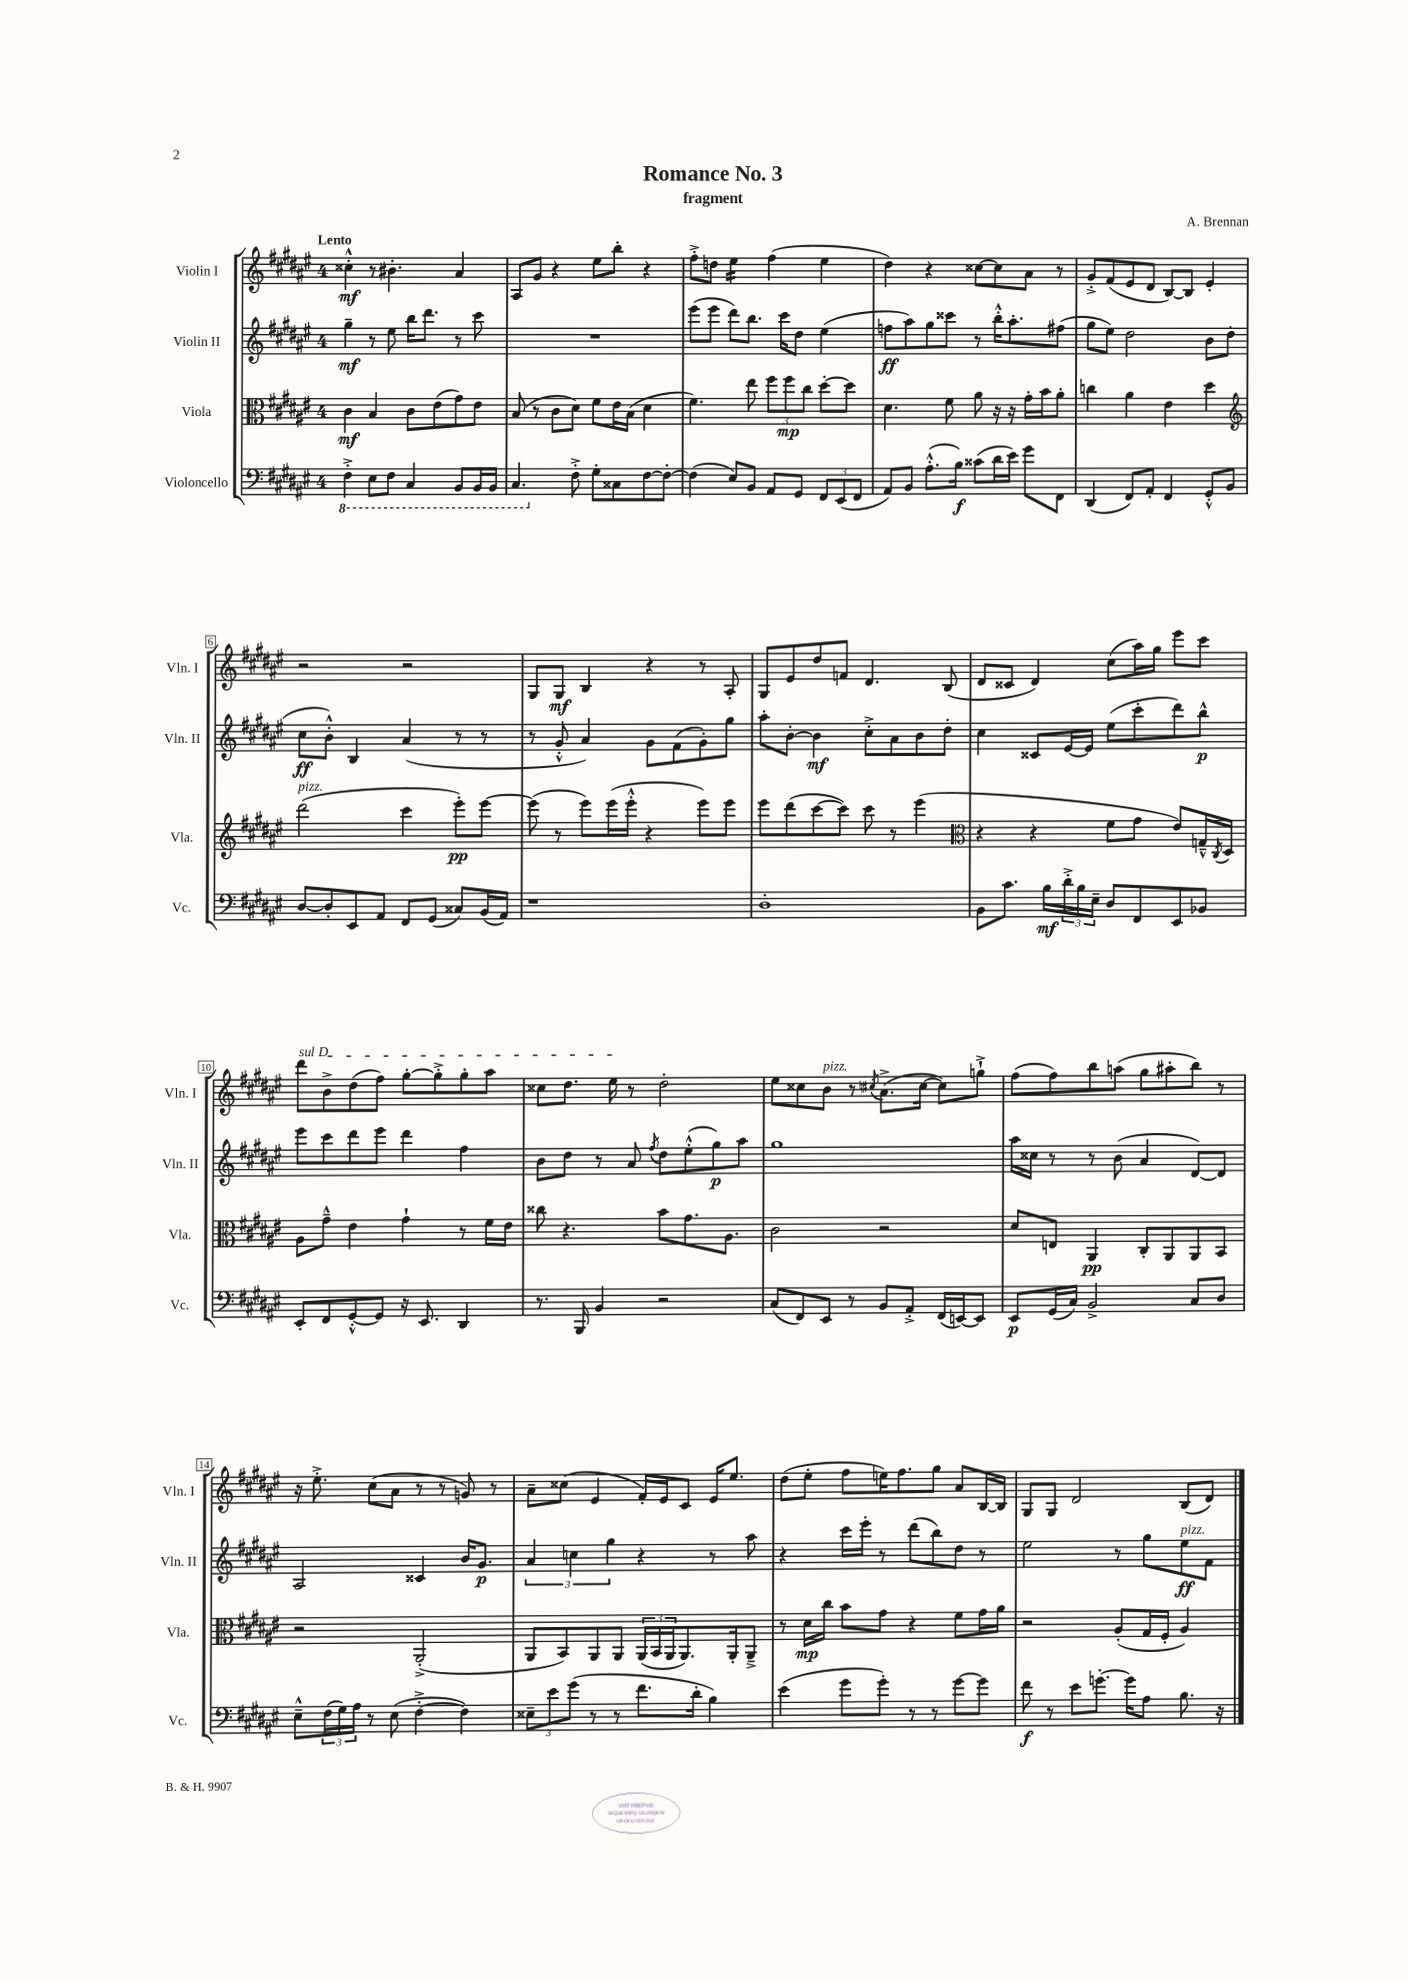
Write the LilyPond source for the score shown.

\header { title = "Romance No. 3" composer = "A. Brennan" subtitle = "fragment" }
<<
\new StaffGroup <<
\new Staff = "s0" \with { instrumentName = "Violin I" shortInstrumentName = "Vln. I" } {
    \clef treble \key fis \major \once \override Staff.TimeSignature.style = #'single-digit \time 4/4 \tempo "Lento"
    cisis''4-.-^\mf r8 bis'4.-. ais'4 |
    ais8 gis'8 r4 eis''8 b''8-. r4 |
    fis''8-.-> d''8 eis''4:16 fis''4( eis''4 |
    dis''4) r4 cisis''8~ cisis''8 ais'8 r8 |
    gis'8-.-> fis'8( eis'8 dis'8 b8~) b8 eis'4-. |
    r2 r2 |
    gis8 gis8\mf b4 r4 r8 ais8-. |
    gis8 eis'8 dis''8 f'8 dis'4. b8( |
    dis'8 cisis'8 dis'4) cis''8( ais''16) gis''16 eis'''8 cis'''8 |
    \once \override TextSpanner.bound-details.left.text = \markup { \italic "sul D" } dis'''8\startTextSpan b'8-> dis''8( fis''8) gis''8~-. gis''8-.-> gis''8-. ais''8 |
    cisis''8 dis''8. eis''16\stopTextSpan r8 dis''2-. |
    eis''8 cisis''8 b'8^\markup { \italic "pizz." } r8 \acciaccatura { cis''8 } ais'8.->( cis''16~ cis''8) g''8-!-> |
    fis''8( fis''8) b''8 a''8( gis''8 ais''8-. b''8) r8 |
    r16 eis''8.-.-> cis''8( ais'8 r8 r8 g'8) r8 |
    ais'8-- cisis''8( eis'4 fis'16-.) eis'16 cis'8 eis'16 eis''8. |
    dis''8( eis''8-. fis''8 e''16) fis''8. gis''8 ais'8 b16~ b16 |
    gis8 gis8 dis'2 b8( dis'8) \bar "|." |
}
\new Staff = "s1" \with { instrumentName = "Violin II" shortInstrumentName = "Vln. II" } {
    \clef treble \key fis \major \once \override Staff.TimeSignature.style = #'single-digit \time 4/4
    gis''4--\mf r8 eis''8 b''16 dis'''8. r8 cis'''8 |
    R1 |
    eis'''8( eis'''8 dis'''8) b''8. cis'''16 dis''8 eis''4( |
    f''8\ff ais''8) gis''8 cisis'''8 r8 b''16-.-^ ais''8.-. fis''8( |
    gis''8 eis''8) dis''2 b'8 dis''8( |
    cis''8\ff b'8-.-^) b4 ais'4( r8 r8 |
    r8 gis'8-.-^ ais'4) gis'8 fis'8( gis'8-.) gis''8 |
    ais''8-. b'8~-. b'4\mf cis''8-.-> ais'8 b'8 dis''8-. |
    cis''4 cisis'8 eis'16~ eis'16 eis''8( cis'''8-. dis'''8) b''8-^\p |
    eis'''8 cis'''8 dis'''8 eis'''8 dis'''4 fis''4 |
    b'8 dis''8 r8 ais'8 \acciaccatura { fis''8 } dis''8 eis''8-.-^( gis''8\p) ais''8 |
    gis''1 |
    ais''16 cisis''16 r8 r8 b'8( ais'4 dis'8~) dis'8 |
    ais2 cisis'4 b'16 gis'8.\p |
    \tuplet 3/2 { ais'4 c''4 gis''4 } r4 r8 ais''8 |
    r4 cis'''16 eis'''16-. r8 dis'''8( b''8) dis''8 r8 |
    eis''2 r8 gis''8 eis''8\ff^\markup { \italic "pizz." } fis'8 \bar "|." |
}
\new Staff = "s2" \with { instrumentName = "Viola" shortInstrumentName = "Vla." } {
    \clef alto \key fis \major \once \override Staff.TimeSignature.style = #'single-digit \time 4/4
    cis'4\mf b4 cis'8 eis'8( gis'8) eis'8 |
    b8( r8 cis'8 dis'8) fis'8 eis'16 b16( dis'4 |
    fis'4.) eis''8 \tuplet 3/2 { fis''8 fis''8\mp cis''8 } dis''8~-. dis''8 |
    dis'4. fis'8 ais'8 r16 r16 gis'16-. b'16 ais'8-. |
    c''4 ais'4 eis'4 dis''4 |
    \clef treble dis'''2^\markup { \italic "pizz." }( cis'''4 eis'''8-.\pp) eis'''8~ |
    eis'''8( r8 eis'''8) eis'''16( eis'''16-.-^ r4 eis'''8) eis'''8 |
    eis'''8 dis'''8( cis'''8~ cis'''8) cis'''8 r8 eis'''4( |
    \clef alto r4 r4 fis'8 gis'8 eis'8) g16---^ \acciaccatura { cis8 } dis16 |
    ais8 gis'8---^ eis'4 gis'4-! r8 fis'16 eis'16 |
    cisis''8 r4. b'8 gis'8. ais8. |
    cis'2 r2 |
    dis'8 e8 ais,4\pp cis8-. ais,8 ais,8 b,8 |
    r2 ais,2-.->( |
    ais,8 b,8) ais,8 ais,8 \tuplet 3/2 { ais,16( b,16 ais,16 } ais,8.) ais,16-. ais,8---> |
    r8 dis'16\mp cis''16 b'8 gis'8 r4 fis'8 gis'16 ais'16 |
    r2 ais8-.( gis16 fis16-. ais4) \bar "|." |
}
\new Staff = "s3" \with { instrumentName = "Violoncello" shortInstrumentName = "Vc." } {
    \clef bass \key fis \major \once \override Staff.TimeSignature.style = #'single-digit \time 4/4
    \ottava #-1 fis,4-.-> eis,8 fis,8 cis,4 b,,8 b,,16 b,,16 |
    cis,4. \ottava #0 fis8-.-> gis8-. cisis8 fis8~ fis8~-. |
    fis4( eis8) b,8 ais,8 gis,8 \tuplet 3/2 { fis,8 eis,8( fis,8 } |
    ais,8) b,8 ais8.-.-^( b16\f) cisis'8( dis'16 eis'16) gis'8 fis,8 |
    dis,4( fis,8) ais,8-. fis,4 gis,8-.-^ b,8 |
    dis8~ dis8-. eis,8 ais,8 fis,8 gis,8( cisis8) b,16( ais,16) |
    r1 |
    dis1-. |
    b,8 cis'8. b16\mf \tuplet 3/2 { dis'16-.-> b16 eis16-- } dis8 fis,8 eis,8 bes,8 |
    eis,8-. fis,8 gis,8~-.-^ gis,8 r16 eis,8. dis,4 |
    r8. b,,16 b,4 r2 |
    cis8( fis,8) eis,8 r8 b,8 ais,8-.-> fis,16( e,16~) e,8 |
    eis,8\p gis,16( cis16) b,2-> cis8 dis8 |
    eis8---^ \tuplet 3/2 { fis16( gis16) ais16 } r8 eis8( fis4~-.-> fis4) |
    \tuplet 3/2 { eisis8-- eis'8 gis'8( } r8 r8 fis'8. dis'16-. b4) |
    eis'4( gis'8 gis'8-.) r8 r8 gis'8~ gis'8 |
    fis'8\f r8 eis'8 g'8.~-. g'16 ais8 b8. r16 \bar "|." |
}
>>
>>
\layout { \context { \Score \override BarNumber.stencil = #(make-stencil-boxer 0.1 0.3 ly:text-interface::print) } }
